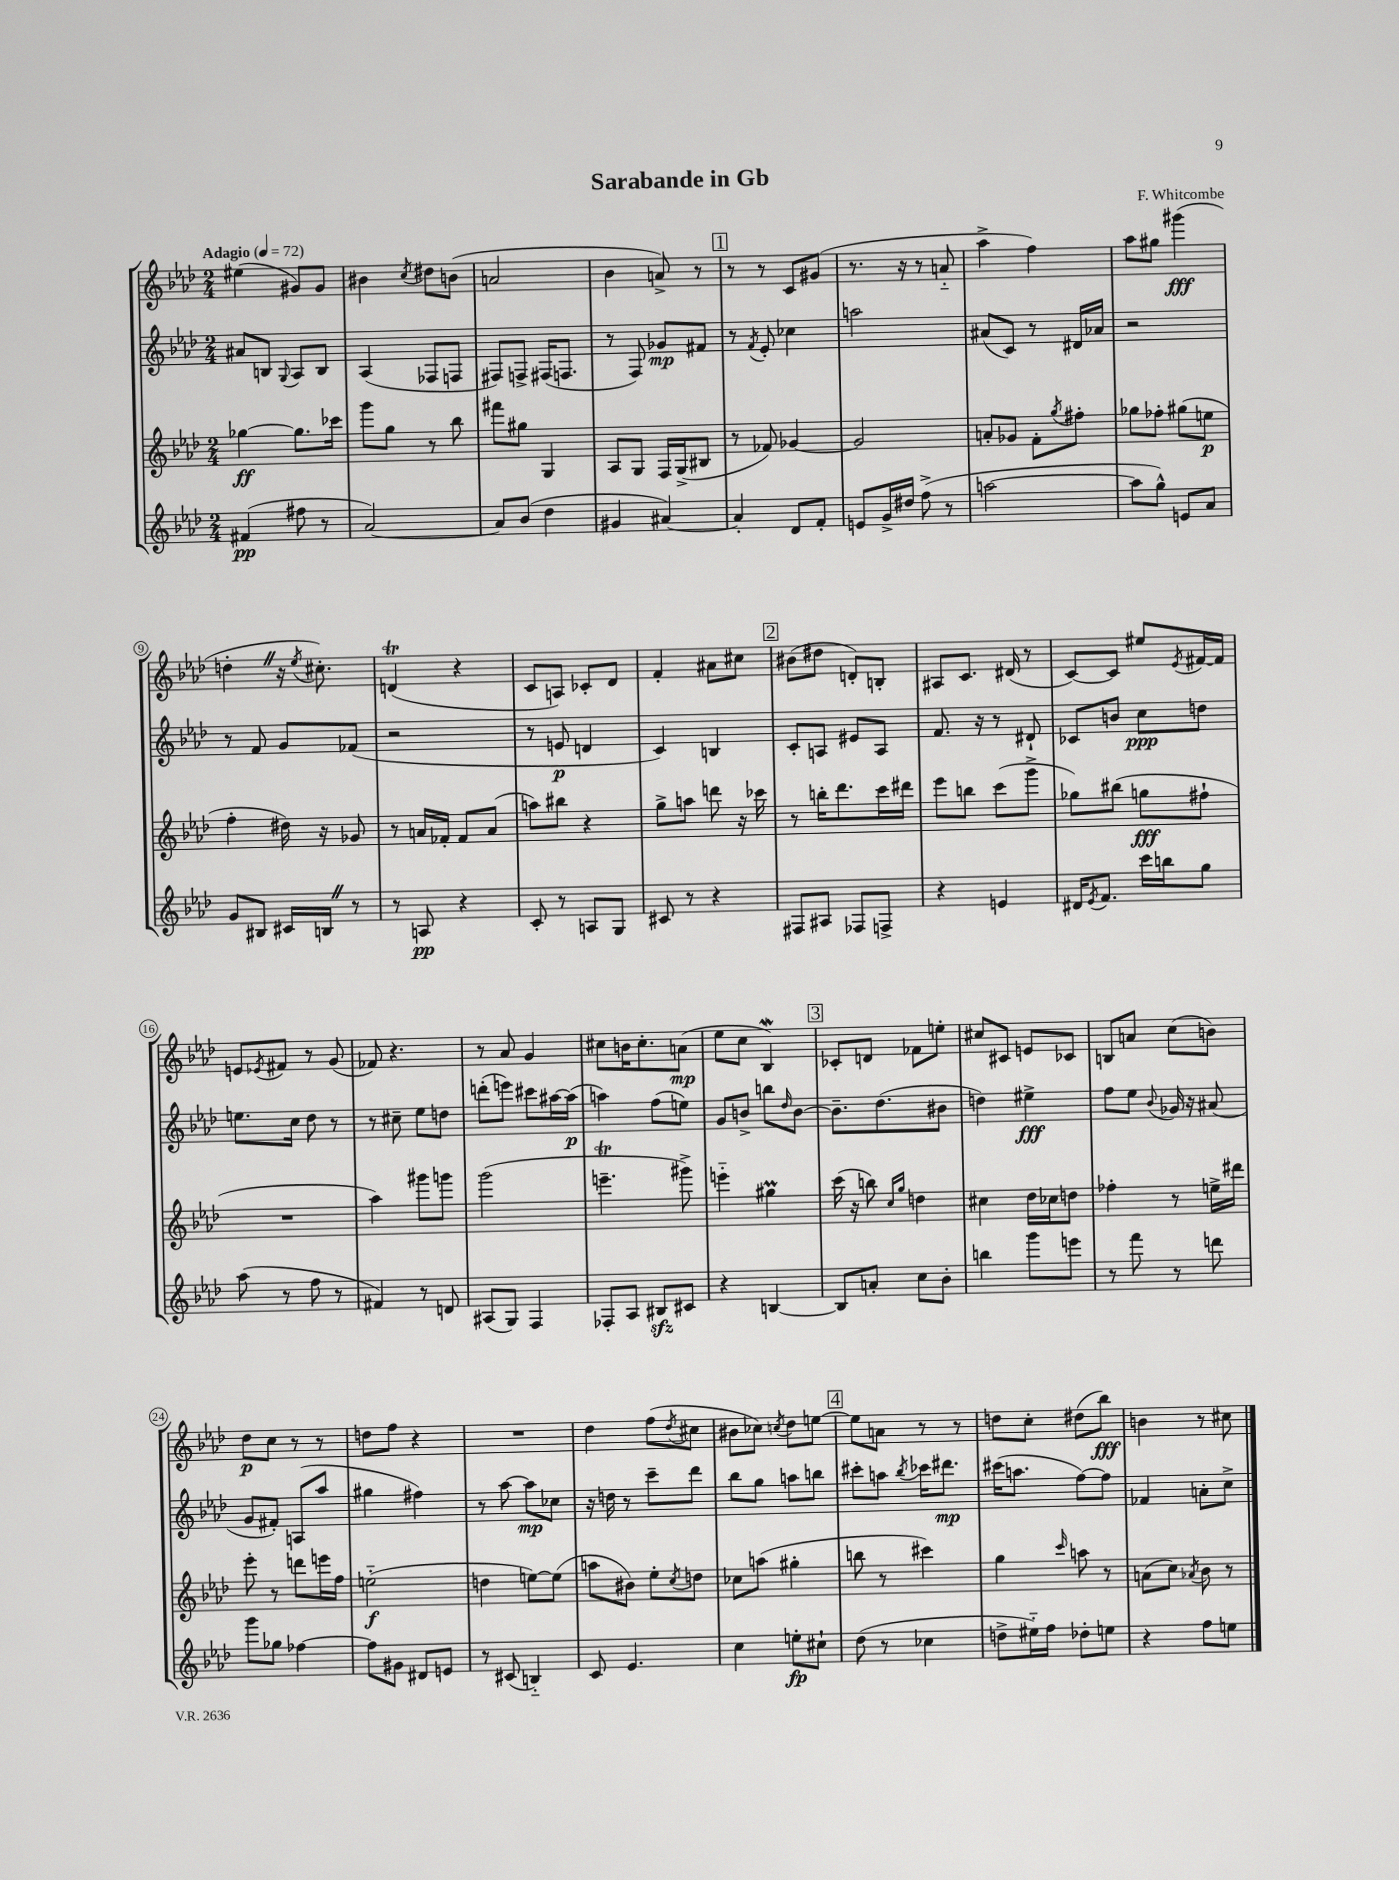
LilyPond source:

\header { title = "Sarabande in Gb" composer = "F. Whitcombe" }
<<
\new StaffGroup <<
\new Staff = "s0" {
    \clef treble \key aes \major \numericTimeSignature \time 2/4 \tempo "Adagio" 4 = 72
    eis''4( gis'8) gis'8 |
    bis'4 \acciaccatura { c''8 } dis''8 b'8( |
    a'2 |
    bes'4 a'8->) r8 |
    \mark \markup { \box "1" } r8 r8 c'8 gis'8( |
    r8. r16 r8 a'8-_ |
    aes''4-> f''4) |
    aes''8 gis''8 gis'''4\fff( |
    d''4-. \once \override BreathingSign.text = \markup { \musicglyph "scripts.caesura.straight" } \breathe r16 \acciaccatura { ees''8 } cis''8.-.) |
    d'4\trill( r4 |
    c'8 a8) ces'8-. des'8 |
    f'4-. ais'8 cis''8 |
    \mark \markup { \box "2" } bis'8( dis''8 d'8-.) b8-. |
    ais8 c'8. dis'16( r8 |
    c'8~) c'8 eis''8 \acciaccatura { ees'8 } fis'16~ fis'16 |
    e'8 \acciaccatura { ees'8 } fis'8 r8 g'8( |
    fes'8) r4. |
    r8 aes'8 g'4 |
    cis''8 b'16 cis''8.-. a'8\mp( |
    ees''8 c''8 bes4\mordent) |
    \mark \markup { \box "3" } ces'8-. d'8 fes'8 e''8-. |
    cis''8 cis'8 e'8 ces'8 |
    b8 a'8 c''8( b'8) |
    des''8\p c''8 r8 r8 |
    d''8 f''8 r4 |
    R2 |
    des''4 f''8( \acciaccatura { des''8 } cis''8 |
    bis'8 ces''8) \acciaccatura { c''8 } des''8 e''8~ |
    \mark \markup { \box "4" } e''8 a'8 r8 r8 |
    d''8 c''8-. dis''8( bes''8\fff) |
    b'4 r8 cis''8 \bar "|." |
}
\new Staff = "s1" {
    \clef treble \key aes \major \numericTimeSignature \time 2/4
    ais'8 b8 \appoggiatura { g8 } aes8 b8 |
    aes4( fes8 f8 |
    fis8) f8-> fis16( f8. |
    r8 f8) ges'8\mp fis'8 |
    \mark \markup { \box "1" } r8 \acciaccatura { f'8 } ees'8-. ces''4 |
    a''2 |
    ais'8( c'8) r8 dis'16 aes'16 |
    r2 |
    r8 f'8 g'8 fes'8( |
    r2 |
    r8 e'8\p d'4 |
    c'4) b4 |
    \mark \markup { \box "2" } c'8-. a8 eis'8 a8 |
    f'8. r16 r8 dis'8-! |
    ces'8 b'8 c''8\ppp d''8 |
    e''8. c''16 des''8 r8 |
    r8 cis''8-- ees''8 d''8 |
    d'''8-.( e'''8) cis'''8 ais''16~ ais''16\p( |
    a''4) f''8( e''8) |
    g'8 b'8-> b''8 \grace { des''16 } b'8~ |
    \mark \markup { \box "3" } b'8.-- des''8.( bis'8 |
    d''4) eis''4->\fff |
    f''8 ees''8 \appoggiatura { bes'8 } ges'16 r16 ais'8( |
    g'8 fis'8-.) a8( aes''8 |
    gis''4 fis''4) |
    r8 aes''8~ aes''8\mp ces''8 |
    r16 d''16 r8 c'''8-- des'''8 |
    bes''8 g''8 a''8 b''8 |
    \mark \markup { \box "4" } cis'''8-. a''8 \acciaccatura { bes''8 } ces'''16 dis'''8.\mp |
    cis'''16( a''8. f''8~) f''8 |
    fes'4 a'8-. c''8-> \bar "|." |
}
\new Staff = "s2" {
    \clef treble \key aes \major \numericTimeSignature \time 2/4
    ges''4~\ff ges''8. ces'''16 |
    g'''8 g''8 r8 bes''8 |
    fis'''8 gis''8 g4 |
    aes8 g8 f16 g16->( bis8 |
    \mark \markup { \box "1" } r8 fes'8) ges'4~ |
    ges'2 |
    a'8-. ges'8 f'8-. \acciaccatura { g''8 } fis''8-. |
    ges''8 fes''8-. gis''8( e''8\p |
    f''4-. dis''16) r16 ges'8 |
    r8 a'16 fes'16-. fes'8 a'8( |
    a''8) bis''8 r4 |
    g''8-> a''8 d'''8 r16 ces'''16 |
    \mark \markup { \box "2" } r8 b''16-. des'''8. c'''16 dis'''16 |
    ees'''8 b''8 c'''8( g'''8-> |
    ges''8) bis''8( g''8\fff fis''8-! |
    R2 |
    aes''4) gis'''8 g'''8 |
    g'''2( |
    e'''4.--\trill gis'''8->) |
    e'''4-_ gis''4\prall |
    \mark \markup { \box "3" } c'''16( r16 b''8) \grace { c''16 g''16 } d''4 |
    cis''4 des''16 ces''16 d''8 |
    fes''4-. r8 e''16-> dis'''16 |
    ees'''8-. r8 d'''8 e'''16 f''16 |
    e''2-_\f( |
    d''4 e''8~) e''8( |
    a''8 bis'8) ees''8-. \acciaccatura { c''8 } d''8 |
    ces''8 a''8( gis''4-. |
    \mark \markup { \box "4" } b''8 r8 cis'''4) |
    g''4 \grace { c'''16 } a''8 r8 |
    a'8( c''8) \acciaccatura { aes'8 } bes'8 r8 \bar "|." |
}
\new Staff = "s3" {
    \clef treble \key aes \major \numericTimeSignature \time 2/4
    fis'4\pp( fis''8 r8 |
    aes'2~) |
    aes'8 bes'8( des''4 |
    gis'4 ais'4~) |
    \mark \markup { \box "1" } ais'4-. des'8 f'8-. |
    e'8 g'16-> dis''16 f''8->( r8 |
    a''2~ |
    a''8 g''8-^) e'8 aes'8 |
    g'8 bis8 cis'16 b16 \once \override BreathingSign.text = \markup { \musicglyph "scripts.caesura.straight" } \breathe r8 |
    r8 a8\pp r4 |
    c'8-. r8 a8 g8 |
    cis'8 r8 r4 |
    \mark \markup { \box "2" } fis8 ais8 fes8 f8-> |
    r4 e'4 |
    dis'16 \acciaccatura { ees'8 } f'8. c'''16 b''16 g''8 |
    aes''8( r8 f''8 r8 |
    fis'4) r8 d'8 |
    ais8( g8) f4 |
    fes8-. aes8 bis8\sfz cis'8 |
    r4 b4~ |
    \mark \markup { \box "3" } b8 a'8-. c''8 bes'8-. |
    b''4 g'''8 e'''8 |
    r8 f'''8 r8 d'''8 |
    g'''8 ges''8 fes''4~ |
    fes''8 gis'8 dis'8 e'8 |
    r8 cis'8( b4-_) |
    c'8 ees'4. |
    c''4 e''8-.\fp cis''8-! |
    \mark \markup { \box "4" } des''8( r8 ces''4 |
    d''8-> eis''16-_) f''16 des''8-. e''8 |
    r4 f''8 e''8 \bar "|." |
}
>>
>>
\layout { \context { \Score \override BarNumber.stencil = #(make-stencil-circler 0.1 0.3 ly:text-interface::print) } }
